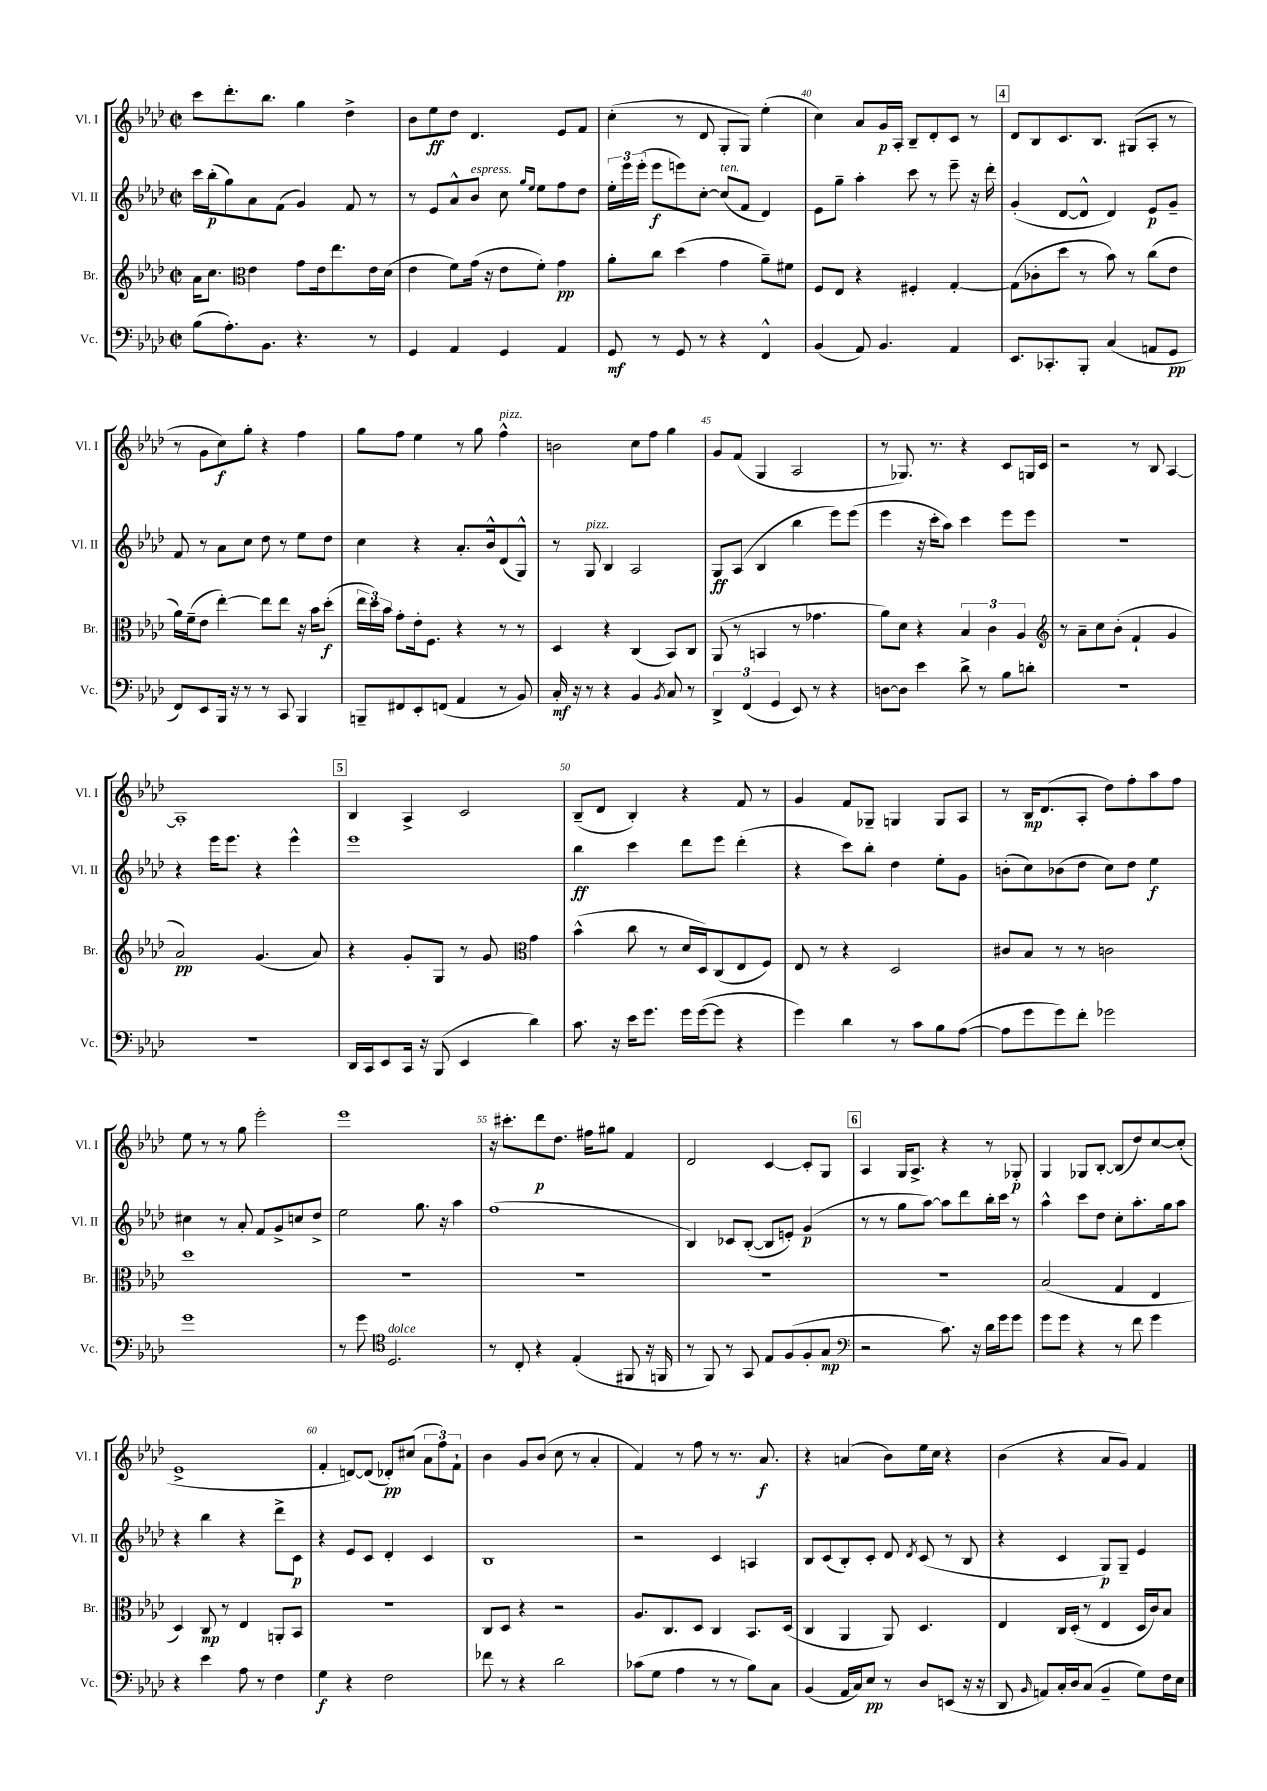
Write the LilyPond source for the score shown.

<<
\new StaffGroup <<
\new Staff = "s0" \with { instrumentName = "Vl. I" shortInstrumentName = "Vl. I" } {
    \clef treble \key aes \major \defaultTimeSignature \time 2/2
    \autoBeamOff c'''8[ des'''8.-. bes''8.] g''4 des''4-> |
    bes'8[ ees''8\ff des''8] des'4. ees'8[ f'8] |
    c''4-.( r8 des'8 g8[-. g8]) ees''4-.( |
    c''4) aes'8[ g'16\p aes16]-. bes8[-- des'8-. c'8] r8 |
    \mark \markup { \box "4" } des'8[ bes8 c'8. bes8.] gis8[( aes8]-. r8 |
    r8 g'8[ c''8\f) g''8]-. r4 f''4 |
    g''8[ f''8] ees''4 r8 g''8 f''4-^^\markup { \italic "pizz." } |
    b'2 c''8[ f''8] g''4 |
    g'8[ f'8]( g4 aes2 |
    r8 ges8.) r8. r4 c'8[ g16 c'16] |
    r2 r8 bes8 aes4~ |
    aes1-. |
    \mark \markup { \box "5" } bes4 aes4-> c'2 |
    bes8[--( des'8] bes4-.) r4 f'8 r8 |
    g'4 f'8[ ges8]-- g4 g8[ aes8] |
    r8 bes16[\mp des'8.( aes8]-. des''8[) f''8-. aes''8 f''8] |
    ees''8 r8 r8 g''8 ees'''2-. |
    ees'''1 |
    r16 cis'''8.[-. des'''8\p des''8.] fis''16[ gis''8] f'4 |
    des'2 c'4~ c'8[-. g8] |
    \mark \markup { \box "6" } aes4 g16[ aes8.]-> r4 r8 ges8-.\p |
    g4 ges8[ bes8]~-. bes8[( des''8) c''8~ c''8]-.( |
    ees'1-> |
    f'4-. d'8[~) d'8]( des'8[-.\pp) cis''8]( \tuplet 3/2 { aes'8[ f''8) f'8]-! } |
    bes'4 g'8[ bes'8]( c''8 r8 aes'4-. |
    f'4) r8 f''8 r8 r8. aes'8.\f |
    r4 a'4( bes'8[) ees''16 c''16] r4 |
    bes'4( r4 aes'8[ g'8]) f'4 \bar "|." |
}
\new Staff = "s1" \with { instrumentName = "Vl. II" shortInstrumentName = "Vl. II" } {
    \clef treble \key aes \major \defaultTimeSignature \time 2/2
    \autoBeamOff c'''16[ bes''16-.\p( g''8) aes'8 f'8]( g'4) f'8 r8 |
    r8 ees'8[ aes'8-^ bes'8]^\markup { \italic "espress." } c''8 \grace { g''16[ ees''16] } ees''8[ f''8 des''8] |
    \tuplet 3/2 { ees''16[-. ees'''16 ees'''16]-.( } ees'''8[\f e'''8) c''8]~-. c''8[^\markup { \italic "ten." }( f'8] des'4) |
    ees'8[ g''8]-- aes''4-. c'''8 r8 ees'''8-- r16 des'''16-. |
    \mark \markup { \box "4" } g'4-.( des'8[~ des'8]-^ des'4) ees'8[\p g'8]-- |
    f'8 r8 aes'8[ c''8] des''8 r8 ees''8[ des''8] |
    c''4 r4 aes'8.[-. bes'16-^ des'8( g8]-^) |
    r8 g8^\markup { \italic "pizz." } bes4 aes2 |
    g8[\ff aes8]( bes4 bes''4 ees'''8[) ees'''8]( |
    ees'''4 r16 c'''16[-. aes''8]) c'''4 ees'''8[ ees'''8] |
    R1 |
    r4 ees'''16[ ees'''8.] r4 ees'''4-^ |
    \mark \markup { \box "5" } ees'''1 |
    bes''4\ff c'''4 des'''8[ ees'''8] des'''4-.( |
    r4 c'''8[) bes''8]-. des''4 ees''8[-. g'8] |
    b'8[-.( c''8) bes'8( des''8] c''8[) des''8] ees''4\f |
    cis''4 r8 aes'8-. f'8[ g'8-> c''8 des''8]-> |
    ees''2 g''8. r16 aes''4 |
    f''1( |
    bes4) ces'8[ bes8]~-.( bes8[ e'8]-.) g'4\p( |
    \mark \markup { \box "6" } r8 r8 g''8[ aes''8]~) aes''8[ des'''8 bes''16-. c'''16] r8 |
    aes''4-^ c'''8[ des''8] c''8[-. aes''8.-. g''16 aes''8] |
    r4 bes''4 r4 des'''8[-> c'8]\p |
    r4 ees'8[ c'8] des'4-. c'4 |
    bes1 |
    r2 c'4 a4 |
    bes8[ c'8( bes8-.) c'8]-. des'8 \acciaccatura { des'8 } c'8( r8 bes8 |
    r4 c'4 g8[\p) g8]-- ees'4 \bar "|." |
}
\new Staff = "s2" \with { instrumentName = "Br." shortInstrumentName = "Br." } {
    \clef treble \key aes \major \defaultTimeSignature \time 2/2
    \autoBeamOff aes'16[ c''8.] \clef alto ees'4 g'8[ ees'16 ees''8. ees'16 des'16]( |
    ees'4 f'8[) g'16]( r16 ees'8[ f'8]-.) g'4\pp |
    aes'8[-. c''8] des''4( g'4 aes'8[--) fis'8] |
    f8[ ees8] r4 fis4-. g4~-. |
    \mark \markup { \box "4" } g8[( ces'8-. des''8] r8 bes'8) r8 c''8[( ees'8] |
    aes'16[) f'16--( ees'8] ees''4~-.) ees''8[ ees''8] r16 bes'16[ des''8]-.\f( |
    \tuplet 3/2 { ees''16[ des''16) bes'16] } g'8[-. ees'16-. f8.] r4 r8 r8 |
    des4 r4 c4( bes,8[) c8] |
    aes,8( r8 b,4 r8 ges'4. |
    aes'8[) des'8] r4 \tuplet 3/2 { bes4 c'4 aes4 } |
    \clef treble r8 aes'8[-- c''8 bes'8]-.( f'4-! g'4 |
    aes'2\pp) g'4.( aes'8) |
    \mark \markup { \box "5" } r4 g'8[-. g8] r8 g'8 \clef alto g'4 |
    bes'4-^( c''8 r8 des'16[ des16) c8( ees8 f8]) |
    ees8 r8 r4 des2 |
    cis'8[ bes8] r8 r8 c'2 |
    des''1 |
    R1 |
    R1 |
    R1 |
    \mark \markup { \box "6" } R1 |
    bes2( g4 ees4 |
    des4) c8\mp r8 ees4 a,8[-. bes,8] |
    r1 |
    c8[ des8] r4 r2 |
    aes8.[ c8. des8] c4 bes,8.[ des16]( |
    c4 aes,4 aes,8) des4. |
    ees4 c16[ des16]-.( r8 ees4 des16[ c'16) bes8] \bar "|." |
}
\new Staff = "s3" \with { instrumentName = "Vc." shortInstrumentName = "Vc." } {
    \clef bass \key aes \major \defaultTimeSignature \time 2/2
    \autoBeamOff bes8[( aes8.-.) bes,8.] r4. r8 |
    g,4 aes,4 g,4 aes,4 |
    g,8\mf r8 g,8 r8 r4 f,4-^ |
    bes,4( aes,8) bes,4. aes,4 |
    \mark \markup { \box "4" } ees,8.[ ces,8.-. bes,,8]-. c4( a,8[ g,8]\pp |
    f,8[) ees,8 bes,,16] r16 r8 r8 c,8 bes,,4 |
    b,,8[-- fis,8 ees,8-. f,8]( aes,4 r8 bes,8) |
    c16-.\mf r16 r8 r4 bes,4 \acciaccatura { bes,8 } c8 r8 |
    \tuplet 3/2 { des,4-> f,4( g,4 } ees,8) r8 r4 |
    d8[~ d8] ees'4 des'8-> r8 bes8[ d'8]-. |
    R1 |
    R1 |
    \mark \markup { \box "5" } des,16[ c,16 ees,8 c,16] r16 bes,,8( ees,4 des'4) |
    c'8. r16 ees'16[ g'8.] g'16[ g'16~( g'8] r4 |
    g'4) des'4 r8 c'8[ bes8 aes8]~( |
    aes8[ g'8 g'8) f'8]-. ges'2 |
    g'1 |
    r8 g'8 \clef tenor des2.^\markup { \italic "dolce" } |
    r8 c8-. r4 ees4-.( fis,8 r16 f,16 |
    r8 f,8) r8 g,8 ees8[ f8( f8-. g8]\mp |
    \mark \markup { \box "6" } \clef bass r2 c'8.) r16 des'16[ g'16 g'8] |
    g'8[ g'8] r4 r8 f'8 g'4 |
    r4 ees'4 aes8 r8 f4 |
    g4\f r4 f2 |
    fes'8 r8 r4 des'2 |
    ces'8[( g8] aes4 r8 r8 bes8[) c8] |
    bes,4( aes,16[ c16) ees8]\pp r8 des8[ e,8]( r16 r16 |
    des,8 \grace { bes,16 } a,8[) c16-. des16 c8]( bes,4-- g8[) f16 ees16] \bar "|." |
}
>>
>>
\layout { \context { \Score currentBarNumber = #37 \override BarNumber.break-visibility = ##(#f #t #t) barNumberVisibility = #(every-nth-bar-number-visible 5) } }
